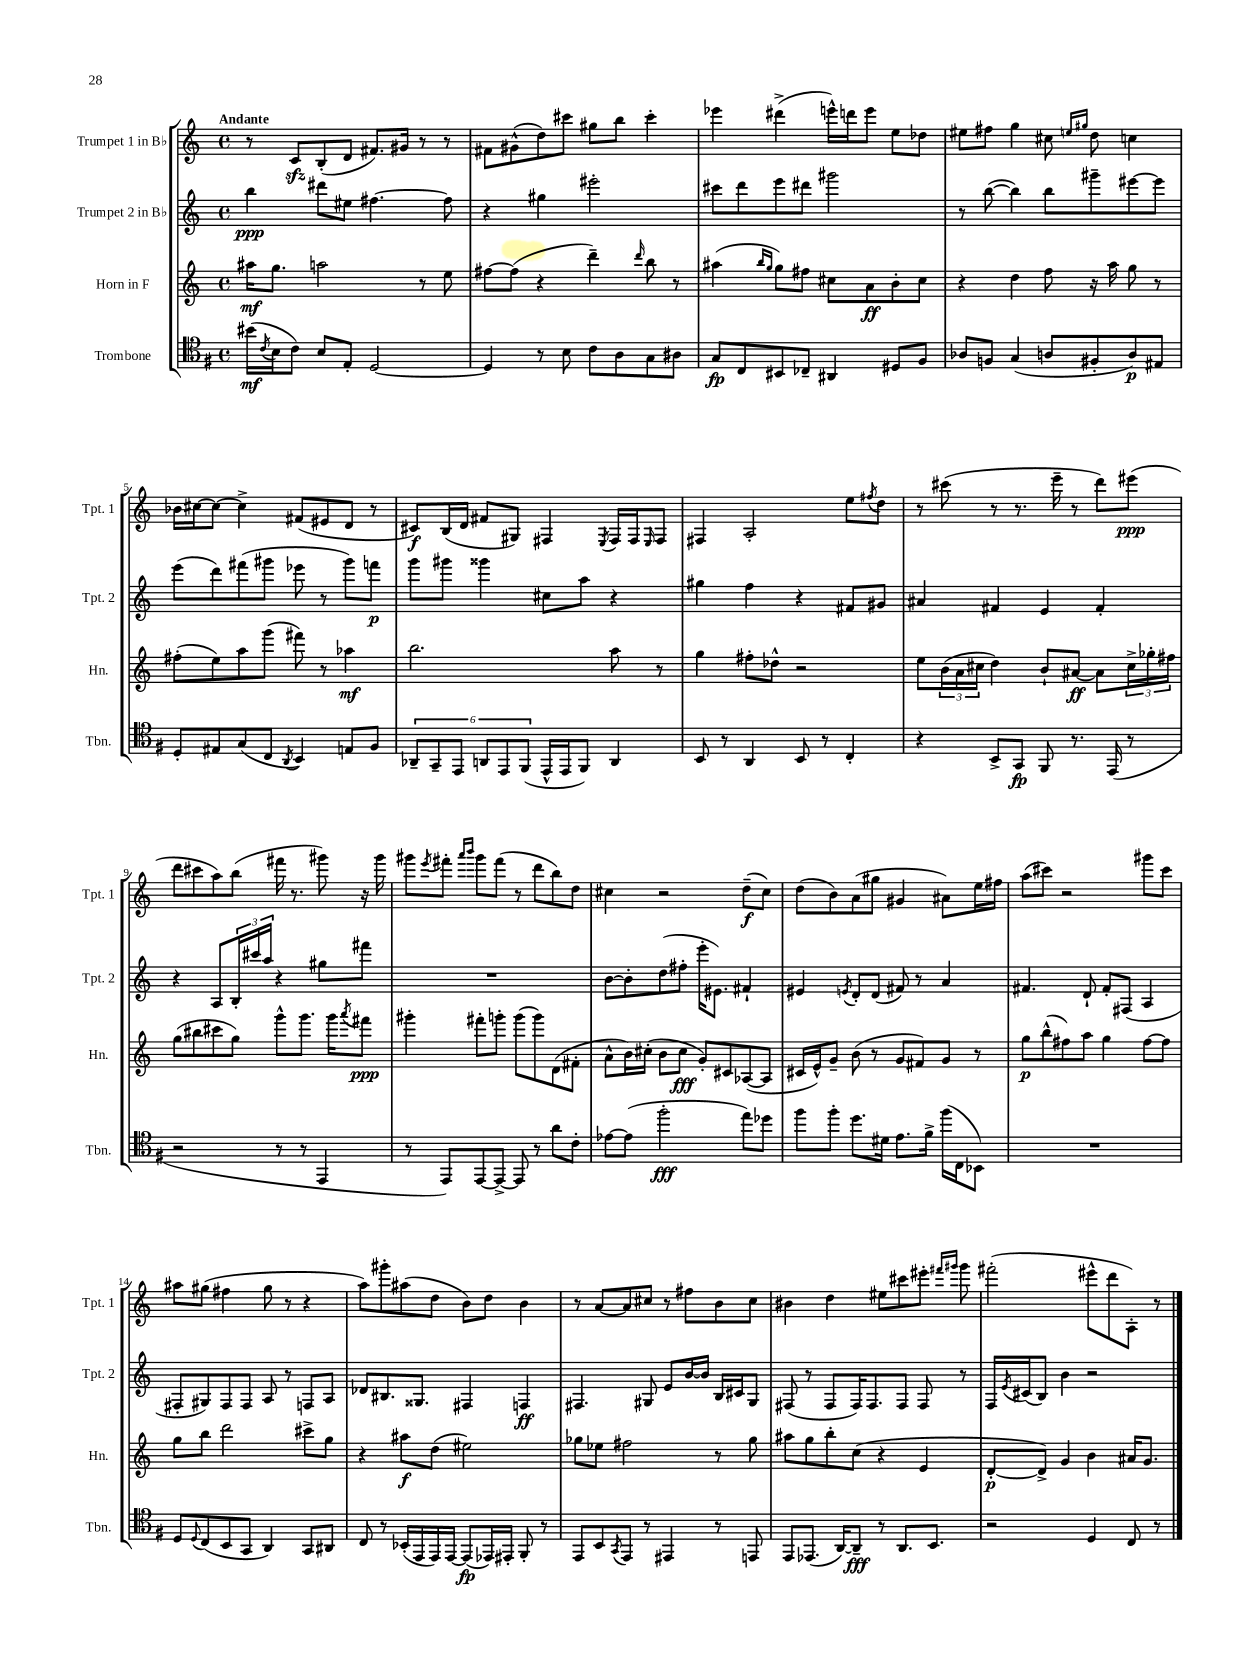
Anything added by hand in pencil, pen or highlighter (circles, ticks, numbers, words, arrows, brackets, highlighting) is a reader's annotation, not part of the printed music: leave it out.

**kern	**dynam	**kern	**dynam	**kern	**dynam	**kern	**dynam
*part4	*part4	*part3	*part3	*part2	*part2	*part1	*part1
*staff4	*staff4	*staff3	*staff3	*staff2	*staff2	*staff1	*staff1
*I"Trombone	*	*I"Horn in F	*	*I"Trumpet 2 in B♭	*	*I"Trumpet 1 in B♭	*
*I'Tbn.	*	*I'Hn.	*	*I'Tpt. 2	*	*I'Tpt. 1	*
*clefC4	*	*clefG2	*	*clefG2	*	*clefG2	*
*k[f#]	*	*k[]	*	*k[]	*	*k[]	*
*M4/4	*	*M4/4	*	*M4/4	*	*M4/4	*
*met(c)	*	*met(c)	*	*met(c)	*	*met(c)	*
=1	=1	=1	=1	=1	=1	=1	=1
!	!	!	!	!	!	!LO:TX:a:B:t=Andante	!
(16b#X\LL	mf	16aa#X\KL	mf	4bb\	ppp	8r	.
8qc/	.	.	.	.	.	.	.
16B\J	.	8.gg\J	.	.	.	.	.
8c\J)	.	.	.	.	.	8czz/L	.
8B/L	.	2aan\	.	8ddd#X\L	.	(8B'/	.
8E'/J	.	.	.	8ee#X\J	.	8d/J	.
[2D/	.	.	.	[4.ff#X\	.	8.f#X/L)	.
.	.	.	.	.	.	16g#X/Jk	.
.	.	8r	.	.	.	8r	.
.	.	8ee\	.	8ff#\]	.	8r	.
=2	=2	=2	=2	=2	=2	=2	=2
4D/]	.	[8ff#X\L	.	4r	.	8f#X\L	.
.	.	(8ff#\J]	.	.	.	(8g#X^^\	.
8r	.	4r	.	4gg#X\	.	8dd\)	.
8B\	.	.	.	.	.	8ccc#X\J	.
8c\L	.	4ddd~\)	.	2eee#X'\	.	8gg#X\L	.
8A\	.	.	.	.	.	8bb\J	.
.	.	16qqddd/	.	.	.	.	.
8G\	.	8bb\	.	.	.	4ccc#'\	.
8A#X\J	.	8r	.	.	.	.	.
=3	=3	=3	=3	=3	=3	=3	=3
8G/L	fp	(4aa#X\	.	8ccc#X\L	.	4eee-X\	.
8C/	.	.	.	8ddd\	.	.	.
.	.	16qqbb/LL	.	.	.	.	.
.	.	16qqgg/JJ	.	.	.	.	.
8BB#X/	.	8gg\L)	.	8eee\	.	(4ddd#X^\	.
8C-X~/J	.	8ff#X\J	.	8ddd#X\J	.	.	.
4AA#X/	.	8cc#X\L	.	2ggg#X\	.	16eeen^^\LL)	.
.	.	.	.	.	.	16dddn\J	.
.	.	8a\	ff	.	.	8eee\J	.
8D#X/L	.	8b'\	.	.	.	8ee\L	.
8F#/J	.	8cc#\J	.	.	.	8dd-X\J	.
=4	=4	=4	=4	=4	=4	=4	=4
8A-X/L	.	4r	.	8r	.	8ee#X\L	.
8Fn/J	.	.	.	([8bb\	.	8ff#X\J	.
(4G/	.	4dd\	.	4bb\])	.	4gg\	.
8An/L	.	8ff\	.	8bb\L	.	8cc#X\	.
.	.	.	.	.	.	16qqeen/LL	.
.	.	.	.	.	.	16qqgg#X/JJ	.
8F#X'/	.	16r	.	8ggg#X~\	.	8dd\	.
.	.	16aa\	.	.	.	.	.
8A/)	p	8gg\	.	[8eee#X\	.	4ccn\	.
8E#X/J	.	8r	.	8eee#\J]	.	.	.
!!LO:LB:g=z
=5	=5	=5	=5	=5	=5	=5	=5
8D'/L	.	(8ff#X'\L	.	(8eee\L	.	16b-X\LL	.
.	.	.	.	.	.	[16cc#X\J	.
8E#X/	.	8ee\)	.	8ddd\)	.	8cc#\J_	.
(8G/	.	8aa\	.	(8fff#X\	.	4cc#^\]	.
8C/J	.	(8ggg\J	.	8ggg#X\J	.	.	.
8qAA/	.	.	.	.	.	.	.
4BB/)	.	8fff#X\)	.	8eee-X\	.	(8f#X/L	.
.	.	8r	.	8r	.	8e#X/	.
8En/L	.	4aa-X\	mf	8ggg#\L)	.	8d/J	.
8F#/J	.	.	.	8fffn\J	p	8r	.
=6	=6	=6	=6	=6	=6	=6	=6
12AA-X~/L	.	2.bb\	.	8ggg\L	.	8c#X/L)	f
12GG~/	.	.	.	.	.	.	.
.	.	.	.	8ggg#X\J	.	(16B/L	.
12EE/J	.	.	.	.	.	.	.
.	.	.	.	.	.	16d/JJ	.
12AAn/L	.	.	.	4ggg##X\	.	8f#X/L	.
12EE/	.	.	.	.	.	.	.
.	.	.	.	.	.	8G#X/J)	.
(12FF#/J	.	.	.	.	.	.	.
16EE^^/LL	.	.	.	8cc#X\L	.	4F#X/	.
16EE/J	.	.	.	.	.	.	.
8FF#/J)	.	.	.	8aa\J	.	.	.
.	.	.	.	.	.	8qE/	.
4AA/	.	8aa\	.	4r	.	16F#/LL	.
.	.	.	.	.	.	16F#/J	.
.	.	.	.	.	.	16qqE/	.
.	.	8r	.	.	.	8F#/J	.
=7	=7	=7	=7	=7	=7	=7	=7
8BB/	.	4gg\	.	4gg#X\	.	4F#X/	.
8r	.	.	.	.	.	.	.
4AA/	.	8ff#X'\L	.	4ff\	.	2A'/	.
.	.	8dd-X^^\J	.	.	.	.	.
8BB/	.	2r	.	4r	.	.	.
8r	.	.	.	.	.	.	.
4C'/	.	.	.	8f#X/L	.	8ee\L	.
.	.	.	.	.	.	8qff#X/	.
.	.	.	.	8g#X/J	.	8dd\J	.
=8	=8	=8	=8	=8	=8	=8	=8
4r	.	8ee\L	.	4a#X/	.	8r	.
.	.	(24b\L	.	.	.	(8ccc#X\	.
.	.	24a\	.	.	.	.	.
.	.	24cc#X\JJ	.	.	.	.	.
8BB^/L	.	4dd\)	.	4f#X/	.	8r	.
8GG/J	fp	.	.	.	.	8.r	.
8FF#/	.	8b`/L	.	4e/	.	.	.
.	.	.	.	.	.	16eee~\	.
8.r	.	[8a#X/J	ff	.	.	8r	.
.	.	8a#\L]	.	4f#'/	.	8ddd\L)	.
(16EE/	.	.	.	.	.	.	.
8r	.	24cc#^\L	.	.	.	(8eee#X\J	ppp
.	.	24gg-X'\	.	.	.	.	.
.	.	24ff#X\JJ	.	.	.	.	.
!!LO:LB:g=z
=9	=9	=9	=9	=9	=9	=9	=9
2r	.	(8gg\L	.	4r	.	8ddd\L	.
.	.	8bb#X\	.	.	.	8ccc#X\	.
.	.	8ccc#X\	.	8A/L	.	8aa\)	.
.	.	8gg\J)	.	24B'/L	.	(8bb\J	.
.	.	.	.	24ccc#X/	.	.	.
.	.	.	.	24aa/JJ	.	.	.
8r	.	8ggg^^\L	.	4r	.	16fff#X\	.
.	.	.	.	.	.	8.r	.
8r	.	8.ggg\J	.	.	.	.	.
4EE/	.	.	.	8gg#X\L	.	8ggg#X\)	.
.	.	16ggg\KL	.	.	.	.	.
.	.	8qaaa/	.	.	.	.	.
.	.	8fff#X\J	ppp	8fff#X\J	.	16r	.
.	.	.	.	.	.	16ggg#\	.
=10	=10	=10	=10	=10	=10	=10	=10
8r	.	4ggg#X'\	.	1r	.	8ggg#X\L	.
.	.	.	.	.	.	8qeee/	.
8EE/L)	.	.	.	.	.	8fff#X'\J	.
.	.	.	.	.	.	16qqaaa/LL	.
.	.	.	.	.	.	16qqbbb/JJ	.
[8EE/	.	8fff#X'\L	.	.	.	8ggg#\L	.
8EE^/J_	.	8gggn'\J	.	.	.	(8fff#\J	.
8EE/]	.	(8ggg\L	.	.	.	8r	.
8r	.	8ggg\)	.	.	.	8ddd\L	.
8a\L	.	(8d\	.	.	.	8bb\)	.
8c'\J	.	8f#X'\J	.	.	.	8dd\J	.
=11	=11	=11	=11	=11	=11	=11	=11
[8e-X\L	.	8a^^\L	.	[8b\L	.	4cc#X\	.
(8e-\J]	.	16b\L)	.	8b'\]	.	.	.
.	.	(16cc#X'\JJ	.	.	.	.	.
2ff#'\	fff	8b\L	.	(8dd\	.	2r	.
.	.	8cc#\J	fff	8ff#X'\J	.	.	.
.	.	8g'/L)	.	16eee'\KL	.	.	.
.	.	.	.	8.e#X\J)	.	.	.
.	.	8c#X/	.	.	.	.	.
8ee\L)	.	([8A-X/	.	4f#X`/	.	(8dd~\L	f
8dd-X\J	.	8A-/J]	.	.	.	8cc#\J)	.
=12	=12	=12	=12	=12	=12	=12	=12
8ff#\L	.	16c#X/LL	.	4e#X/	.	(8dd\L	.
.	.	16e^^/J)	.	.	.	.	.
8ff#'\J	.	8g~/J	.	.	.	8b\)	.
.	.	.	.	8qen/	.	.	.
8.dd\L	.	(8b\	.	8d'/L	.	(8a\	.
.	.	8r	.	(8d/J	.	8gg#X\J	.
16d#X\Jk	.	.	.	.	.	.	.
8.e\L	.	8g/L	.	8f#X/)	.	4g#X/	.
.	.	8f#X/)	.	8r	.	.	.
16f#^\Jk	.	.	.	.	.	.	.
(16ff#\LL	.	8g/J	.	4a/	.	8a#X\L)	.
16C\J	.	.	.	.	.	.	.
8BB-X\J)	.	8r	.	.	.	16ee\L	.
.	.	.	.	.	.	16ff#X\JJ	.
=13	=13	=13	=13	=13	=13	=13	=13
1r	.	8gg\L	p	4.f#X/	.	(8aa\L	.
.	.	(8bb^^\	.	.	.	8ccc#X\J)	.
.	.	8ff#X\)	.	.	.	2r	.
.	.	8aa\J	.	8d`/	.	.	.
.	.	4gg\	.	8f#'/L	.	.	.
.	.	.	.	(8F#X/J	.	.	.
.	.	[8ff#\L	.	4A/	.	8ggg#X\L	.
.	.	8ff#\J]	.	.	.	8ccc#\J	.
!!LO:LB:g=z
=14	=14	=14	=14	=14	=14	=14	=14
8D/L	.	8gg\L	.	8F#X'/L	.	8aa#X\L	.
8qqD/	.	.	.	.	.	.	.
(8C/	.	8bb\J	.	8G#X/)	.	(8gg#X\J	.
8BB/	.	2ddd\	.	8F#/	.	4ff#X\	.
8GG/J	.	.	.	8F#/J	.	.	.
4AA/)	.	.	.	8A/	.	8gg#\	.
.	.	.	.	8r	.	8r	.
8GG/L	.	8ccc#X^\L	.	8Fn/L	.	4r	.
8AA#X/J	.	8gg\J	.	8A/J	.	.	.
=15	=15	=15	=15	=15	=15	=15	=15
8C/	.	4r	.	8d-X/L	.	8aa\L)	.
8r	.	.	.	8.B#X/	.	8ggg#X'\	.
(16BB-X'/LL	.	8aa#X\L	f	.	.	(8aa#X\	.
16EE/	.	.	.	8.G##X/J	.	.	.
16EE/)	.	(8dd\J	.	.	.	8dd\J	.
[16EE/JJ	.	.	.	.	.	.	.
(8EE/L]	fp	2ee#X\)	.	4F#X/	.	8b\L)	.
16EE-X/L)	.	.	.	.	.	8dd\J	.
16EE#X'/JJ	.	.	.	.	.	.	.
8FF#'/	.	.	.	4Fn/	ff	4b\	.
8r	.	.	.	.	.	.	.
=16	=16	=16	=16	=16	=16	=16	=16
8EE/L	.	8gg-X\L	.	4.F#X/	.	8r	.
8BB/	.	8ee-X\J	.	.	.	[8a/L	.
8qGG/	.	.	.	.	.	.	.
8EE/J	.	2ff#X\	.	.	.	8a/]	.
8r	.	.	.	8G#X/	.	8cc#X/J	.
4EE#X/	.	.	.	8e/L	.	8r	.
.	.	.	.	[16b/L	.	8ff#X\L	.
.	.	.	.	16b/JJ]	.	.	.
8r	.	8r	.	16B/LL	.	8b\	.
.	.	.	.	16c#X/J	.	.	.
8EEn/	.	8gg-\	.	8G#/J	.	8cc#\J	.
=17	=17	=17	=17	=17	=17	=17	=17
8EE/L	.	8aa#X\L	.	(8F#X/	.	4b#X\	.
(8.EE-X/J	.	8gg\	.	8r	.	.	.
.	.	8bb'\	.	8F#/L	.	4dd\	.
[16AA/KL)	.	.	.	.	.	.	.
8AA~/J]	fff	(8cc\J	.	16F#/K)	.	.	.
.	.	.	.	8.F#/	.	.	.
8r	.	4r	.	.	.	8ee#X\L	.
8.AA/L	.	.	.	8F#/J	.	8ccc#X\	.
.	.	4e/	.	8F#/	.	8eee#X'\J	.
8.BB/J	.	.	.	.	.	.	.
.	.	.	.	.	.	16qqfff#X/LL	.
.	.	.	.	.	.	16qqggg#X/JJ	.
.	.	.	.	8r	.	8ggg#\	.
=18	=18	=18	=18	=18	=18	=18	=18
2r	.	[8d'/L	p	16F/LL	.	(2fff#X'\	.
.	.	.	.	8qe/	.	.	.
.	.	.	.	(16c#X/J	.	.	.
.	.	8d^/J])	.	8B/J)	.	.	.
.	.	4g/	.	4b\	.	.	.
4D/	.	4b\	.	2r	.	8eee#X^^\L	.
.	.	.	.	.	.	8ddd\	.
8C/	.	16a#X/KL	.	.	.	8A'\J)	.
.	.	8.g/J	.	.	.	.	.
8r	.	.	.	.	.	8r	.
==	==	==	==	==	==	==	==
*-	*-	*-	*-	*-	*-	*-	*-
